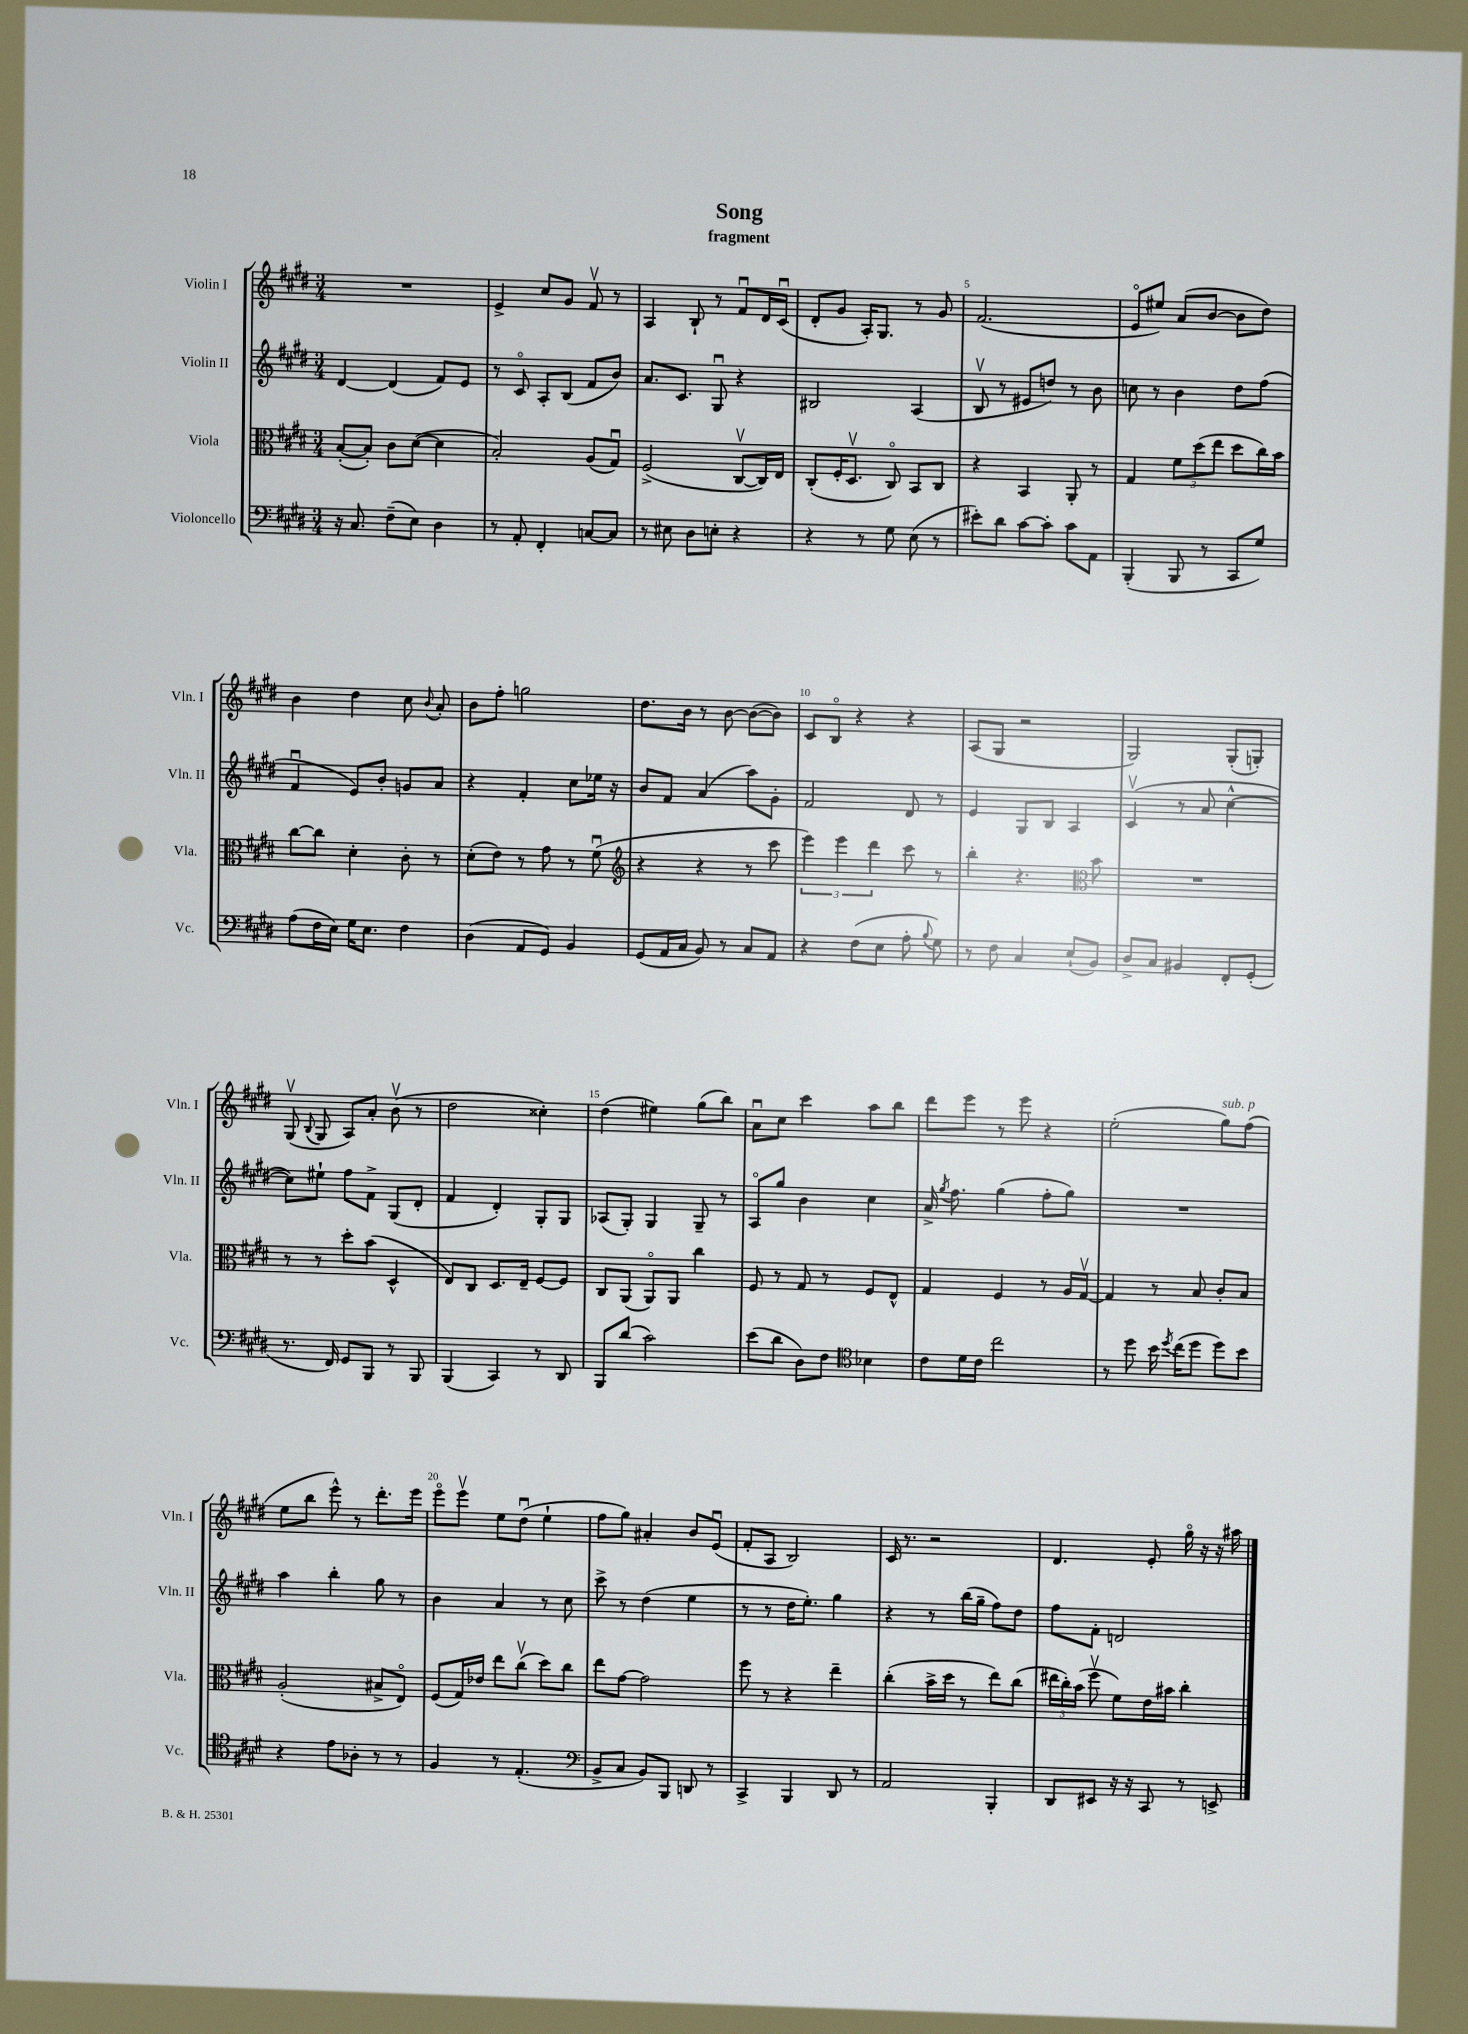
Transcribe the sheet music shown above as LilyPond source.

\header { title = "Song" subtitle = "fragment" }
<<
\new StaffGroup <<
\new Staff = "s0" \with { instrumentName = "Violin I" shortInstrumentName = "Vln. I" } {
    \clef treble \key e \major \numericTimeSignature \time 3/4
    \autoBeamOff R2. |
    e'4-> cis''8[ gis'8] fis'8\upbow r8 |
    a4 b8-! r8 fis'8[\downbow dis'16 cis'16]\downbow( |
    dis'8[-. gis'8] a16[-.) gis8.] r8 gis'8 |
    fis'2.( |
    e'8[\flageolet eis''8]) a'8[( b'8]~ b'8[ dis''8]) |
    b'4 dis''4 cis''8 \appoggiatura { b'8 } a'8-. |
    b'8[ fis''8]-. g''2 |
    dis''8.[ b'16] r8 b'8~ b'8[~( b'8]) |
    cis'8[ b8]\flageolet r4 r4 |
    a8[( gis8] r2 |
    gis2) gis8[-.( g8]-.) |
    gis8\upbow( \appoggiatura { b8 } gis8 a8[) a'8]-. b'8\upbow( r8 |
    dis''2 cisis''4-.) |
    dis''4( eis''4) gis''8[( b''8]) |
    a'8[\downbow cis''8] cis'''4 a''8[ b''8] |
    dis'''8[ e'''8] r8 e'''8 r4 |
    e''2-.( gis''8[^\markup { \italic "sub. p" }) fis''8]( |
    e''8[ b''8] e'''8-^) r8 dis'''8.[-. e'''16] |
    e'''8[\flageolet e'''8]\upbow e''8[ dis''8]\downbow( e''4-! |
    fis''8[ gis''8]) ais'4-. b'8[ e'8]\downbow( |
    fis'8[-. a8] b2) |
    cis'16 r8. r2 |
    dis'4. e'8-. gis''16\flageolet r16 r16 ais''16 \bar "|." |
}
\new Staff = "s1" \with { instrumentName = "Violin II" shortInstrumentName = "Vln. II" } {
    \clef treble \key e \major \numericTimeSignature \time 3/4
    \autoBeamOff dis'4~ dis'4( fis'8[) e'8] |
    r8 cis'8\flageolet a8[-. b8]( fis'8[ b'8]) |
    a'8.[ cis'8.] gis8\downbow r4 |
    bis2 a4( |
    b8\upbow r8 eis'8[ d''8]) r8 b'8 |
    c''8 r8 b'4 dis''8[ fis''8]( |
    fis'4\downbow e'8[) b'8]-. g'8[ a'8] |
    r4 fis'4-. cis''8[ ees''16] r16 |
    b'8[ fis'8] a'4( a''8[) gis'8]-. |
    fis'2 dis'8 r8 |
    e'4 gis8[ b8] a4 |
    cis'4\upbow( r8 a'8 cis''4~-^ |
    cis''8[) eis''8]-! fis''8[ fis'8]-> gis8[( dis'8]-. |
    fis'4 dis'4-.) gis8[-. gis8] |
    aes8[( gis8]-.) gis4 gis8-- r8 |
    a8[\flageolet gis''8] b'4 cis''4 |
    a'16-> \acciaccatura { gis''8 } fis''8. gis''4( fis''8[-. gis''8]) |
    R2. |
    a''4 b''4-. gis''8 r8 |
    b'4 a'4 r8 cis''8 |
    cis'''8-> r8 dis''4( e''4 |
    r8 r8 dis''16[ e''8.]-.) gis''4 |
    r4 r8 b''16[( gis''16]-- fis''8[) dis''8] |
    fis''8[ fis'8]-. d'2 \bar "|." |
}
\new Staff = "s2" \with { instrumentName = "Viola" shortInstrumentName = "Vla." } {
    \clef alto \key e \major \numericTimeSignature \time 3/4
    \autoBeamOff b8[~-.( b8]-.) cis'8[ dis'8]~( dis'4 |
    b2-.) a8[( gis8]\downbow) |
    fis2->( cis8[~\upbow cis16) e16] |
    cis8[-.( fis16-. dis8.]\upbow cis8\flageolet) b,8[ cis8] |
    r4 b,4 a,8-. r8 |
    gis4 \tuplet 3/2 { fis'8[ dis''8( e''8] } dis''8[ cis''16) b'16] |
    cis''8[~ cis''8] dis'4-. cis'8-. r8 |
    dis'8[-.( e'8]) r8 gis'8 r8 fis'8\downbow( |
    \clef treble r4 r4 r8 cis'''8 |
    \tuplet 3/2 { e'''4) e'''4 dis'''4 } cis'''8 r8 |
    b''4-. r4. \clef alto b'8 |
    R2. |
    r8 r8 dis''8[-. b'8]( dis4-^ |
    e8[) cis8] dis8.[ e16]-- fis8[~ fis8] |
    cis8[ a,8]( a,8[\flageolet) a,8] cis''4 |
    fis8 r8 gis8 r8 fis8[ e8]-^ |
    gis4 fis4 r8 a16[ gis16]~\upbow |
    gis4 r8 b8 cis'8[-. b8] |
    a2-.( bis8[-> e8]\flageolet) |
    fis8[( gis16) ees'16] e''8[ cis''8]\upbow( dis''8[) cis''8] |
    e''8[ gis'8]~ gis'2 |
    fis''8 r8 r4 e''4-- |
    cis''4-.( b'16[-> dis''16] r8 e''8[) cis''8]( |
    \tuplet 3/2 { eis''16[ cis''16-.) b'16]( } fis''8\upbow fis'8[) e'16 bis'16] cis''4-. \bar "|." |
}
\new Staff = "s3" \with { instrumentName = "Violoncello" shortInstrumentName = "Vc." } {
    \clef bass \key e \major \numericTimeSignature \time 3/4
    \autoBeamOff r16 cis8. fis8[--( e8]) dis4 |
    r8 a,8-. fis,4-. c8[~ c8] |
    r8 eis8 dis8[ e8]-. r4 |
    r4 r8 gis8 e8( r8 |
    eis'8[-.) dis'8] cis'8[~ cis'8]-. cis'8[ a,8] |
    b,,4-.( b,,8 r8 cis,8[ gis8]) |
    a8[( fis16 e16]) gis16[ e8.] fis4 |
    dis4( a,8[ gis,8]) b,4 |
    gis,8[( a,16 cis16] b,8) r8 cis8[ a,8] |
    r4 fis8[( e8] a8-. \appoggiatura { b8 } gis8) |
    r8 fis8 cis4 e8[-!( b,8]) |
    dis8[-> cis8] bis,4 fis,8[-. gis,8]-.( |
    r8. fis,16) gis,8[ b,,8] r8 b,,8 |
    b,,4( cis,4) r8 dis,8 |
    b,,8[ dis'8]( cis'2) |
    e'8[( dis'8] dis8[) fis8] \clef tenor bes4 |
    cis'8[ dis'16 cis'16] cis''2 |
    r8 dis''8 b'16 \acciaccatura { dis''8 } cis''16[( dis''8] dis''8[) b'8] |
    r4 e'8[ aes8]-. r8 r8 |
    fis4 r8 e4.-.( |
    \clef bass b,8[-> cis8] b,8[) b,,8] d,8 r8 |
    cis,4-> b,,4 dis,8 r8 |
    a,2 b,,4-. |
    dis,8[ eis,8] r16 r16 cis,8 r8 e,8-> \bar "|." |
}
>>
>>
\layout { \context { \Score \override BarNumber.break-visibility = ##(#f #t #t) barNumberVisibility = #(every-nth-bar-number-visible 5) } }
